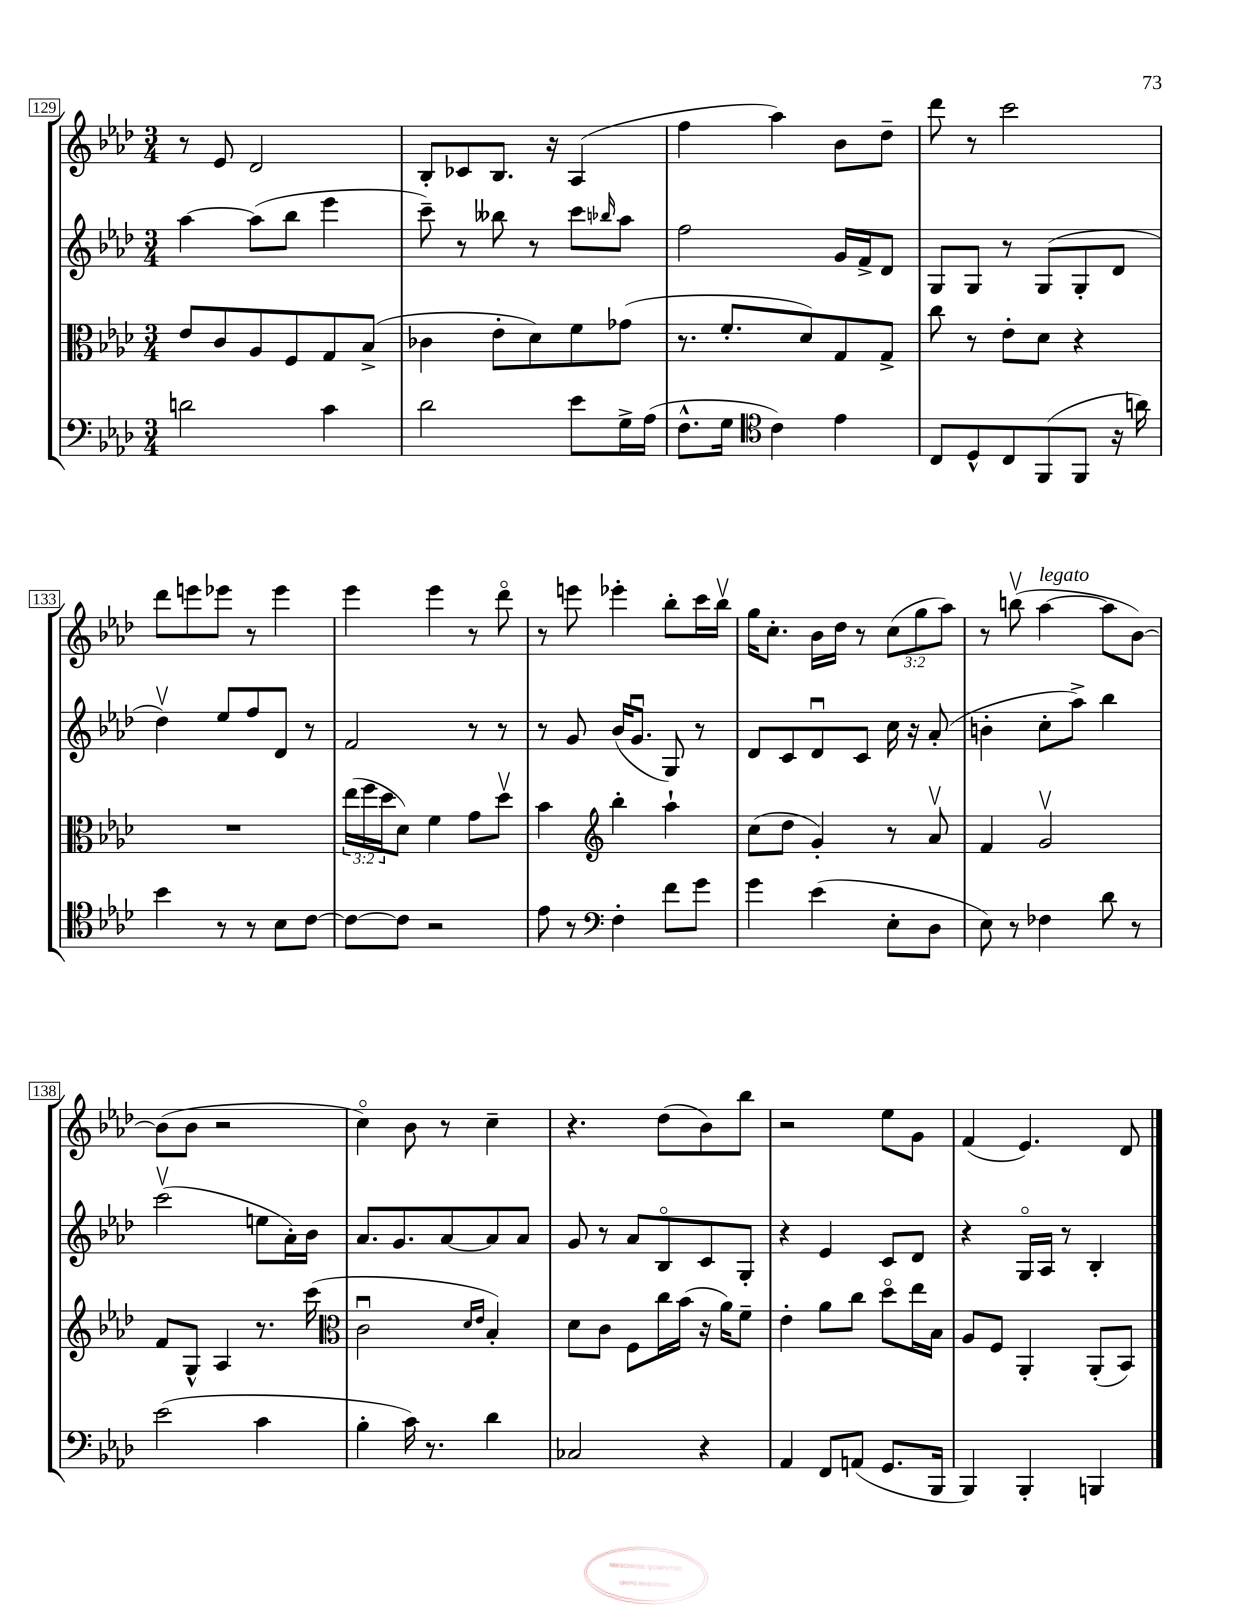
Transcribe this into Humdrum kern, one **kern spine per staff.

**kern	**kern	**kern	**kern
*part4	*part3	*part2	*part1
*staff4	*staff3	*staff2	*staff1
*clefF4	*clefC3	*clefG2	*clefG2
*k[b-e-a-d-]	*k[b-e-a-d-]	*k[b-e-a-d-]	*k[b-e-a-d-]
*M3/4	*M3/4	*M3/4	*M3/4
=129	=129	=129	=129
2dn\	8e-/L	[4aa-\	8r
.	8c/	.	8e-/
.	8A-/	(8aa-\L]	2d-/
.	8F/	8bb-\J	.
4c\	8G/	4eee-\	.
.	(8B-^/J	.	.
=130	=130	=130	=130
2d-\	4c-X\	8ccc~\)	8B-'/L
.	.	8r	8c-X/
.	8e-'\L	8bb--X\	8.B-/J
.	8d-\)	8r	.
.	.	.	16r
8e-\L	8f\	8ccc\L	(4A-/
.	.	16qqbb-X/	.
16G^\L	(8g-X\J	8aa-\J	.
(16A-\JJ	.	.	.
=131	=131	=131	=131
8.F^^\L	8.r	2ff\	4ff\
16G\Jk	8.f'/L	.	.
*clefC4	*	*	*
4c\)	.	.	4aa-\)
.	8d-/)	.	.
4e-\	8G/	16g/LL	8b-\L
.	.	16f^/J	.
.	8G^/J	8d-/J	8dd-~\J
=132	=132	=132	=132
8C/L	8cc\	8G/L	8ddd-\
8D-^^/	8r	8G/J	8r
8C/	8e-'\L	8r	2ccc\
(8FF/	8d-\J	(8G/L	.
8FF/J	4r	8G'/	.
16r	.	8d-/J	.
16an\)	.	.	.
!!LO:LB:g=z
=133	=133	=133	=133
4b-\	2.r	4dd-v\)	8ddd-\L
.	.	.	8eeen\
8r	.	8ee-/L	8eee-X\J
8r	.	8ff/	8r
8B-\L	.	8d-/J	4eee-\
[8c\J	.	8r	.
=134	=134	=134	=134
8c\L_	(24ee-\LL	2f/	4eee-\
.	24ff\	.	.
.	24dd-\J	.	.
8c\J]	8d-\J)	.	.
2r	4f\	.	4eee-\
.	8g\L	8r	8r
.	8dd-v\J	8r	8ddd-\
=135	=135	=135	=135
8e-\	4b-\	8r	8r
8r	.	8g/	8eeen\
*clefF4	*clefG2	*	*
4F'\	4bb-'\	(16b-/KL	4eee-X'\
.	.	8.gu/J	.
8f\L	4aa-`\	8G/)	8bb-'\L
8g\J	.	8r	16ccc\L
.	.	.	16bb-v\JJ
=136	=136	=136	=136
4g\	(8cc\L	8d-/L	16gg\KL
.	.	.	8.cc'\J
.	8dd-\J	8c/	.
(4e-\	4g'/)	8d-u/	16b-\LL
.	.	.	16dd-\JJ
.	.	8c/J	8r
8E-'\L	8r	16cc\	(12cc\L
.	.	16r	.
.	.	.	12gg\
8D-\J	8a-v/	(8a-'/	.
.	.	.	12aa-\J)
=137	=137	=137	=137
8E-\)	4f/	4bn'\	8r
8r	.	.	(8bbnv\
!	!	!	!LO:TX:a:i:t=legato
4F-X\	2gv/	8cc'\L	[4aa-\
.	.	8aa-^\J)	.
8d-\	.	4bb-\	8aa-\L]
8r	.	.	[8b-\J)
!!LO:LB:g=z
=138	=138	=138	=138
(2e-\	8f/L	(2cccv\	(8b-\L]
.	8G^^/J	.	8b-\J
.	4A-/	.	2r
4c\	8.r	8een\L	.
.	.	16a-'\L)	.
.	(16ccc\	16b-\JJ	.
=139	=139	=139	=139
*	*clefC3	*	*
4B-'\	2cu\	8.a-/L	4cc\)
.	.	8.g/	.
16c\)	.	.	8b-\
8.r	.	.	.
.	.	[8a-/	8r
.	16qqd-/LL	.	.
.	16qqe-/JJ	.	.
4d-\	4B-'/)	8a-/]	4cc~\
.	.	8a-/J	.
=140	=140	=140	=140
2C-X/	8d-\L	8g/	4.r
.	8c\J	8r	.
.	8F\L	8a-/L	.
.	16cc\L	8B-/	(8dd-\L
.	(16b-\JJ	.	.
4r	16r	8c/	8b-\)
.	16a-\KL)	.	.
.	8f~\J	8G'/J	8bb-\J
=141	=141	=141	=141
4AA-/	4e-'\	4r	2r
8FF/L	8a-\L	4e-/	.
(8AAn/J	8cc\J	.	.
8.GG/L	8dd-\L	8c/L	8ee-\L
.	16ee-\L	8d-/J	8g\J
16BBB-/Jk	16B-\JJ	.	.
=142	=142	=142	=142
4BBB-/)	8A-/L	4r	(4f/
.	8F/J	.	.
4BBB-'/	4AA-'/	16G/LL	4.e-/)
.	.	16A-/JJ	.
.	.	8r	.
4BBBn/	(8AA-'/L	4B-'/	.
.	8BB-/J)	.	8d-/
==	==	==	==
*-	*-	*-	*-
